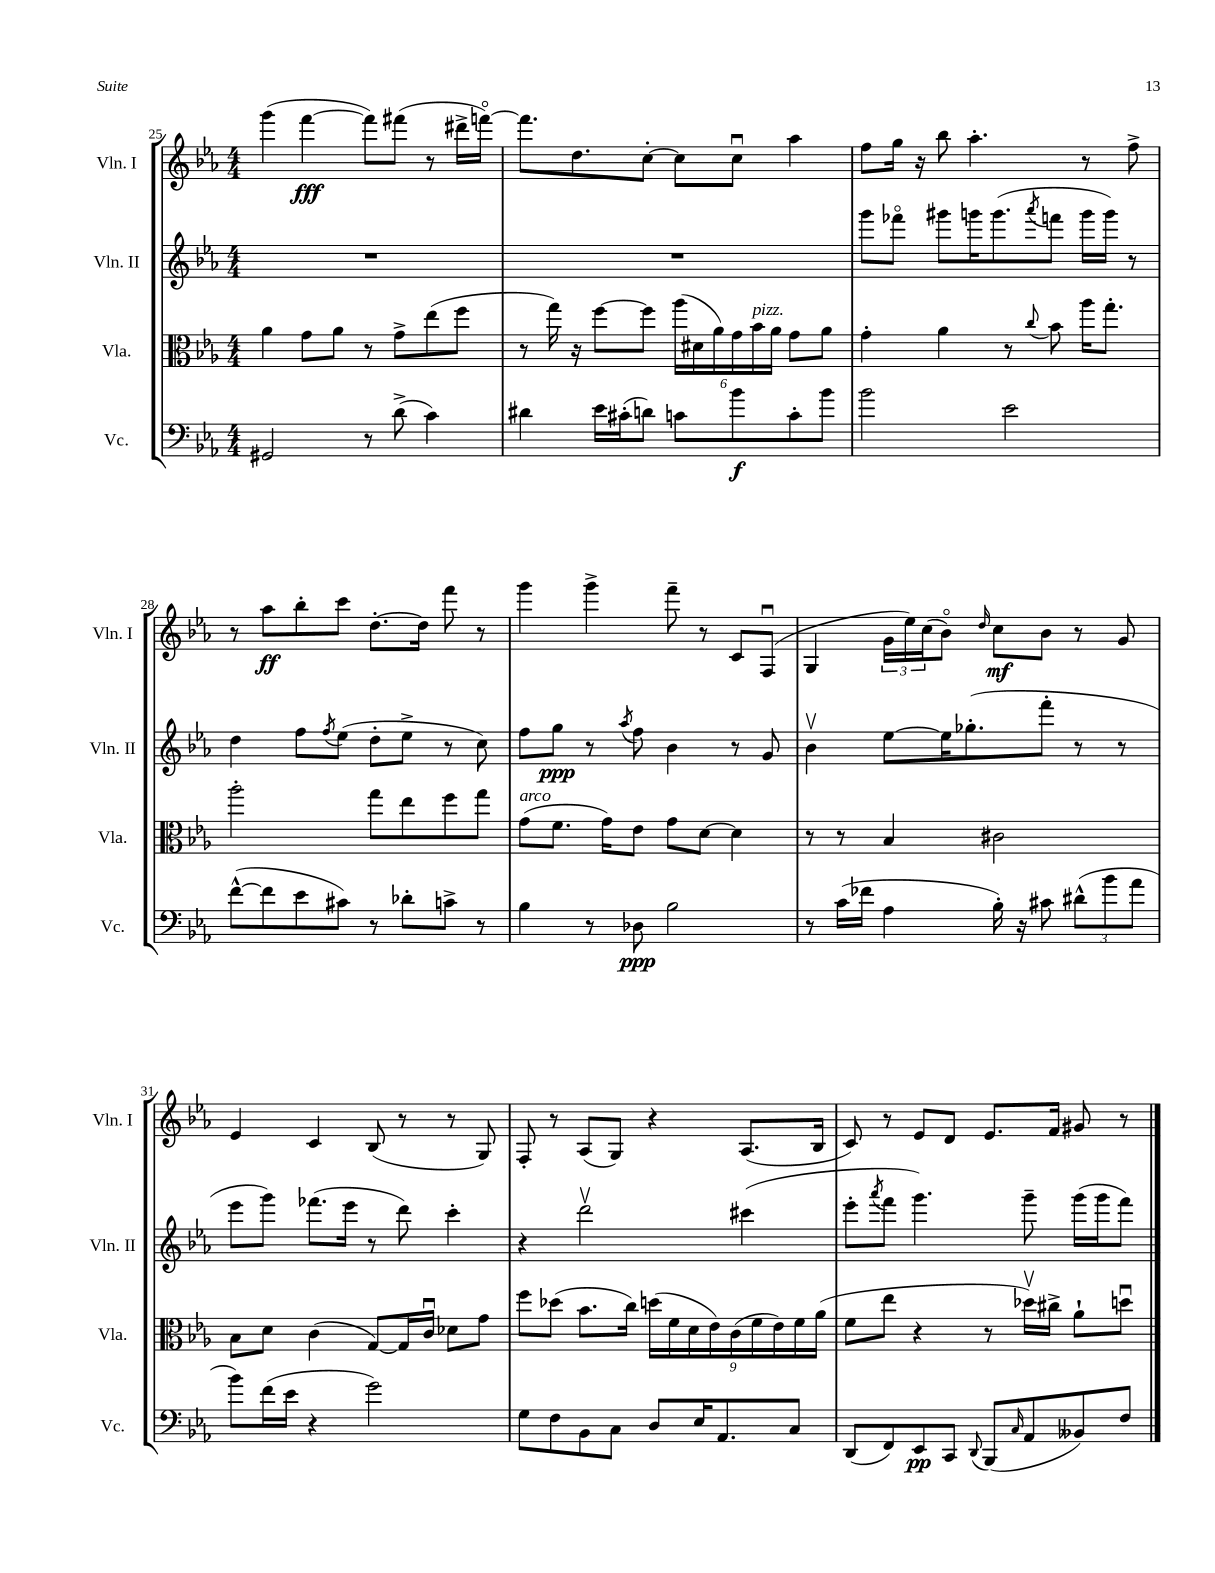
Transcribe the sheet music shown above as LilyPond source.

<<
\new StaffGroup <<
\new Staff = "s0" \with { instrumentName = "Vln. I" shortInstrumentName = "Vln. I" } {
    \clef treble \key ees \major \numericTimeSignature \time 4/4
    g'''4( f'''4~\fff f'''8) fis'''8( r8 dis'''16-> f'''16~\flageolet) |
    f'''8. d''8. c''8~-. c''8 c''8\downbow aes''4 |
    f''8 g''16 r16 bes''8 aes''4.-. r8 f''8-> |
    r8 aes''8\ff bes''8-. c'''8 d''8.~-. d''16 f'''8 r8 |
    g'''4 g'''4-> f'''8-- r8 c'8 f8\downbow( |
    g4 \tuplet 3/2 { g'16 ees''16) c''16( } bes'8\flageolet) \grace { d''16 } c''8\mf bes'8 r8 g'8 |
    ees'4 c'4 bes8( r8 r8 g8) |
    f8-. r8 aes8( g8) r4 aes8.( bes16 |
    c'8) r8 ees'8 d'8 ees'8. f'16 gis'8 r8 \bar "|." |
}
\new Staff = "s1" \with { instrumentName = "Vln. II" shortInstrumentName = "Vln. II" } {
    \clef treble \key ees \major \numericTimeSignature \time 4/4
    R1 |
    R1 |
    g'''8 fes'''8\flageolet gis'''8 g'''16 g'''8.( \acciaccatura { aes'''8 } f'''8 g'''16 g'''16) r8 |
    d''4 f''8 \acciaccatura { f''8 } ees''8( d''8-. ees''8-> r8 c''8) |
    f''8 g''8\ppp r8 \acciaccatura { aes''8 } f''8 bes'4 r8 g'8 |
    bes'4\upbow ees''8~ ees''16 ges''8.-.( f'''8-. r8 r8 |
    ees'''8 g'''8) fes'''8.( ees'''16 r8 d'''8) c'''4-. |
    r4 d'''2\upbow cis'''4( |
    ees'''8-. \acciaccatura { aes'''8 } f'''8 g'''4.) g'''8-- g'''16( g'''16 f'''8) \bar "|." |
}
\new Staff = "s2" \with { instrumentName = "Vla." shortInstrumentName = "Vla." } {
    \clef alto \key ees \major \numericTimeSignature \time 4/4
    aes'4 g'8 aes'8 r8 g'8-> ees''8( f''8 |
    r8 g''16) r16 f''8~ f''8 \tuplet 6/4 { aes''16( dis'16 aes'16) g'16 bes'16^\markup { \italic "pizz." } aes'16 } g'8 aes'8 |
    g'4-. aes'4 r8 \appoggiatura { c''8 } bes'8 aes''16 g''8.-. |
    aes''2-. g''8 ees''8 f''8 g''8 |
    g'8^\markup { \italic "arco" }( f'8. g'16) ees'8 g'8 d'8~ d'4 |
    r8 r8 bes4 cis'2 |
    bes8 d'8 c'4( g8~) g16 c'16\downbow des'8 g'8 |
    f''8 des''8( bes'8. c''16) \tuplet 9/8 { d''16( f'16 d'16 ees'16) c'16( f'16 ees'16) f'16 aes'16( } |
    f'8 ees''8 r4 r8 des''16\upbow) cis''16-> aes'8-! d''8\downbow \bar "|." |
}
\new Staff = "s3" \with { instrumentName = "Vc." shortInstrumentName = "Vc." } {
    \clef bass \key ees \major \numericTimeSignature \time 4/4
    gis,2 r8 d'8->( c'4) |
    dis'4 ees'16 cis'16-.( d'8) c'8 bes'8\f c'8-. bes'8 |
    bes'2 ees'2 |
    f'8~-^( f'8 ees'8 cis'8) r8 des'8-. c'8-> r8 |
    bes4 r8 des8\ppp bes2 |
    r8 c'16( fes'16 aes4 bes16-.) r16 cis'8 \tuplet 3/2 { dis'8-^( bes'8 aes'8 } |
    bes'8) f'16( ees'16 r4 g'2) |
    g8 f8 bes,8 c8 d8 ees16 aes,8. c8 |
    d,8( f,8) ees,8\pp c,8 \appoggiatura { d,8 } bes,,8( \grace { c16 } aes,8 beses,8) f8 \bar "|." |
}
>>
>>
\layout { \context { \Score currentBarNumber = #25 } }
